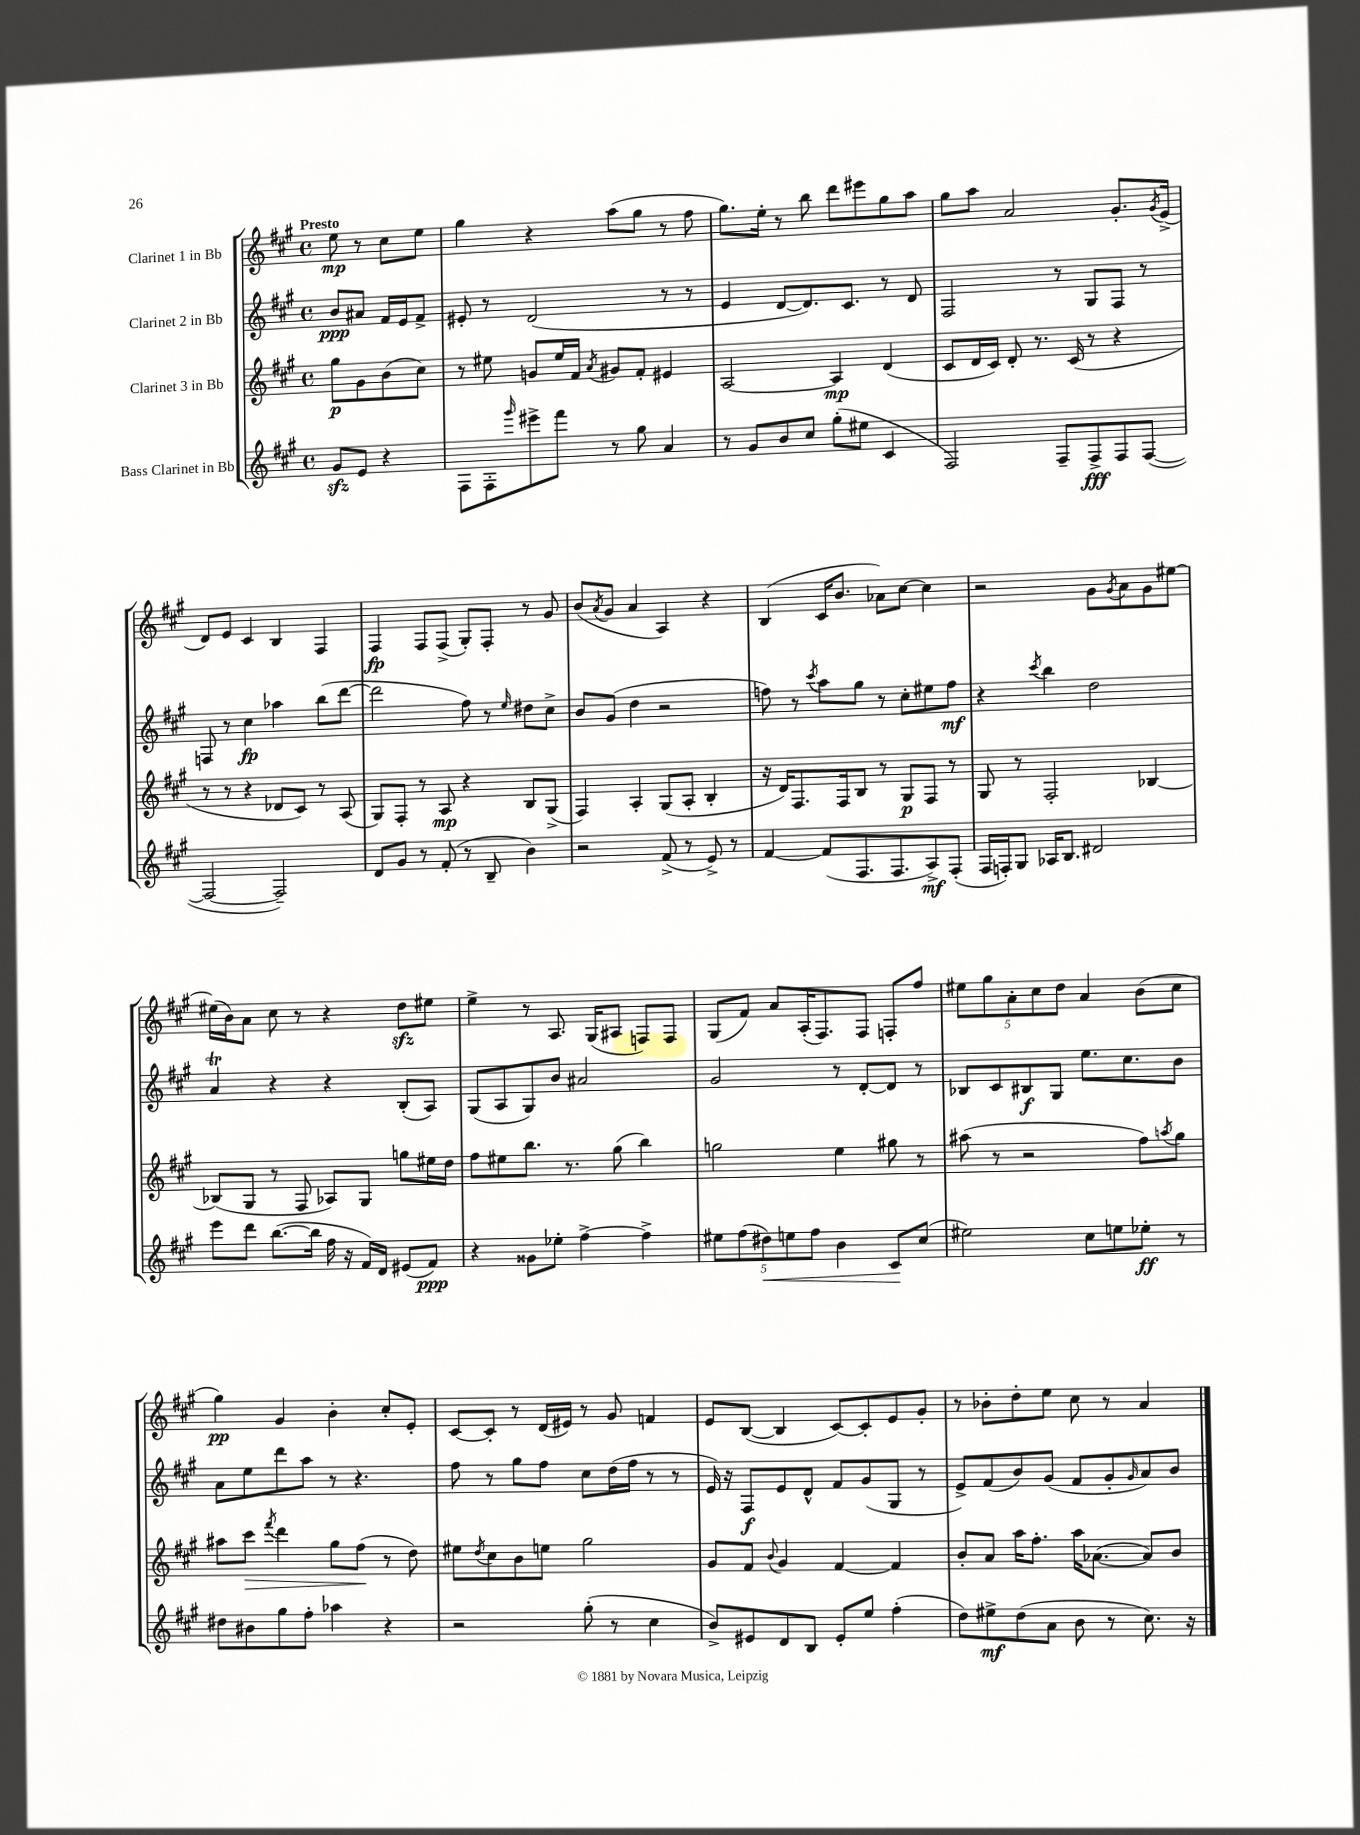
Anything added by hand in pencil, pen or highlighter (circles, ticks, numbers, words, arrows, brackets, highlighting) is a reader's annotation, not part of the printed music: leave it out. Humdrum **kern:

**kern	**kern	**kern	**kern
*staff4	*staff3	*staff2	*staff1
*clefG2	*clefG2	*clefG2	*clefG2
*k[f#c#g#]	*k[f#c#g#]	*k[f#c#g#]	*k[f#c#g#]
*M4/4	*M4/4	*M4/4	*M4/4
*met(c)	*met(c)	*met(c)	*met(c)
8g#	8gg#	8b	8ee
8e	8g#	8a#	8r
4r	(8b	16f#	8cc#
.	.	16e	.
.	8cc#)	8f#^	8ee
=	=	=	=
8F#	8r	8e#'	4gg#
8F#'	8ee#	8r	.
16qqggg#	.	.	.
8eee#^	8g	(2d	4r
8fff#	16ee#	.	.
.	16f#	.	.
.	8qa	.	.
8r	8g#	.	(8aa
8gg#	8f#'	.	8gg#
4a	4e#	8r	8r
.	.	8r	8ff#
=	=	=	=
8r	[2A	4e	8.gg#)
8g#	.	.	.
.	.	.	16ee'
8b	.	[8d	8r
8cc#	.	8.d])	8bb
(8gg#'	4A]	.	8ddd
.	.	8.c#	.
8ee#	.	.	8eee#
4c#	(4d	8r	8gg#
.	.	8d	8aa
=	=	=	=
2F#)	8c#	2F#	8gg#
.	16d	.	8aa
.	16c#)	.	.
.	8d'	.	2a
.	8.r	.	.
8F#~	.	8r	.
.	(16c#	.	.
8F#^	8r	8G#	.
8F#	4r	8F#	8.g#'
([8F#	.	8r	.
.	.	.	8qg#
.	.	.	(16e^
=	=	=	=
2F#_	8r	8F	8d)
.	8r	8r	8e
.	4r	4cc#	4c#
2F#~])	8d-	4aa-	4B
.	8c#)	.	.
.	8r	(8bb	4F#
.	(8A	[8ddd	.
=	=	=	=
8d	8G#)	2ddd]	4F#
8g#	8F#'	.	.
8r	8r	.	8F#
(8f#'	8A	.	(8F#^
8r	4r	8ff#)	8G#')
8B~	.	8r	8F#'
.	.	16qqee	.
4b)	8B	8dd#	8r
.	(8G#^	8cc#^	8g#
=	=	=	=
2r	4F#)	8b	(8b
.	.	.	8qa
.	.	(8g#	8g#
.	4A'	4dd	4a
(8f#^	(8G#	2r	4A)
8r	8A'	.	.
8e^)	4B'	.	4r
8r	.	.	.
=	=	=	=
[4f#	16r	8ff)	(4B
.	16d)	.	.
.	8.F#	8r	.
.	.	8qccc#	.
(8f#]	.	8aa	16c#
.	16F#	.	8.b
8.F#	8B	8gg#	.
.	8r	8r	8a-)
8.F#	.	.	.
.	8G#	8cc#'	[8cc#
8A^)	8F#	8ee#	4cc#]
(8F#'	8r	8ff	.
=	=	=	=
16F#	8G#	4r	2r
16F')	.	.	.
8G#	8r	.	.
.	.	8qccc#	.
16A-	2F#'	4bb	.
8.B	.	.	.
2d#	.	2dd	8g#
.	.	.	8qg#
.	.	.	8a
.	[4B-	.	8g#
.	.	.	[8ee#
=	=	=	=
8eee	(8B-]	4a	(16ee#]
.	.	.	16b)
8ddd	8G#	.	8a
([8.bb	8r	4r	8cc#
.	8F#	.	8r
16bb]	.	.	.
16ff#	8A-)	4r	4r
16r	.	.	.
16f#)	8G#	.	.
16d	.	.	.
(8e#	8gg	(8B'	8dd
8f#)	16ee#	8A)	8ee#
.	16dd	.	.
=	=	=	=
4r	8ff#	(8G#	4ee^
.	8ee#	8A	.
8g##	8.bb	8G#)	8r
8ee-'	.	8b	8.A
.	8.r	.	.
[4ff#^	.	2a#	.
.	.	.	(16G#
.	(8gg#	.	8A#
4ff#^]	4bb)	.	8F)
.	.	.	8F
=	=	=	=
10ee#	2gg	2g#	(8G#
(10ff#	.	.	.
.	.	.	8f#)
10dd#)	.	.	.
.	.	.	8a
10ee	.	.	.
.	.	.	(16A'
10ff#	.	.	.
.	.	.	8.F#)
4b	4ee	8r	.
.	.	[8d'	8F#
8c#	8gg#	8d]	8F'
(8cc#	8r	8r	8ff#
=	=	=	=
2ee#)	(8aa#	8B-	10ee#
.	.	.	10gg#
.	8r	8c#	.
.	.	.	10a'
.	2r	8B#	.
.	.	.	10cc#
.	.	8G#	.
.	.	.	10dd
8cc#	.	8.ee	4a
8ee	.	.	.
.	.	8.cc#	.
8ee-'	8ff#)	.	(8b
.	8qaa	.	.
8r	8gg#	8b	8cc#
=	=	=	=
8dd#	8aa#	8a	4gg#)
8b#	8ccc#	8ee	.
.	8qfff#	.	.
8gg#	4ddd	8ddd	4g#
8ff#'	.	8aa	.
4aa-	8gg#	8r	4b'
.	(8ff#	4.r	.
4r	8r	.	8cc#'
.	8dd)	.	8e'
=	=	=	=
2r	8ee#	8ff#	[8c#
.	8qdd	.	.
.	8cc#	8r	8c#']
.	8b	8gg#	8r
.	8ee	8ff#	(16d
.	.	.	16e#)
(8gg#'	2gg#	8cc#	8r
8r	.	(16dd	8g#
.	.	16ff#	.
4cc#	.	8r	4f
.	.	8r	.
=	=	=	=
8b^)	8g#	16e)	8e
.	.	16r	.
8e#	8f#	8F#	([8B
.	8qqb	.	.
8d	4g#	8e	4B]
8B	.	8d^^	.
8e#'	[4f#	8f#	[8c#)
8ee	.	(8g#	8c#']
(4ff#'	4f#]	8G#	8e
.	.	8r	8g#'
=	=	=	=
8dd)	8b'	8e^)	8r
8ee#^	8a	(8f#	8b-'
(8dd	16aa	8b)	8dd'
.	8.ff#'	.	.
8a	.	(8g#	8ee
8b	16aa	8f#	8cc#
.	([8.a-	.	.
8r	.	8g#'	8r
.	.	16qqg#	.
8.cc#)	8a-])	8a)	4a
.	8b	8b	.
16r	.	.	.
==	==	==	==
*-	*-	*-	*-
